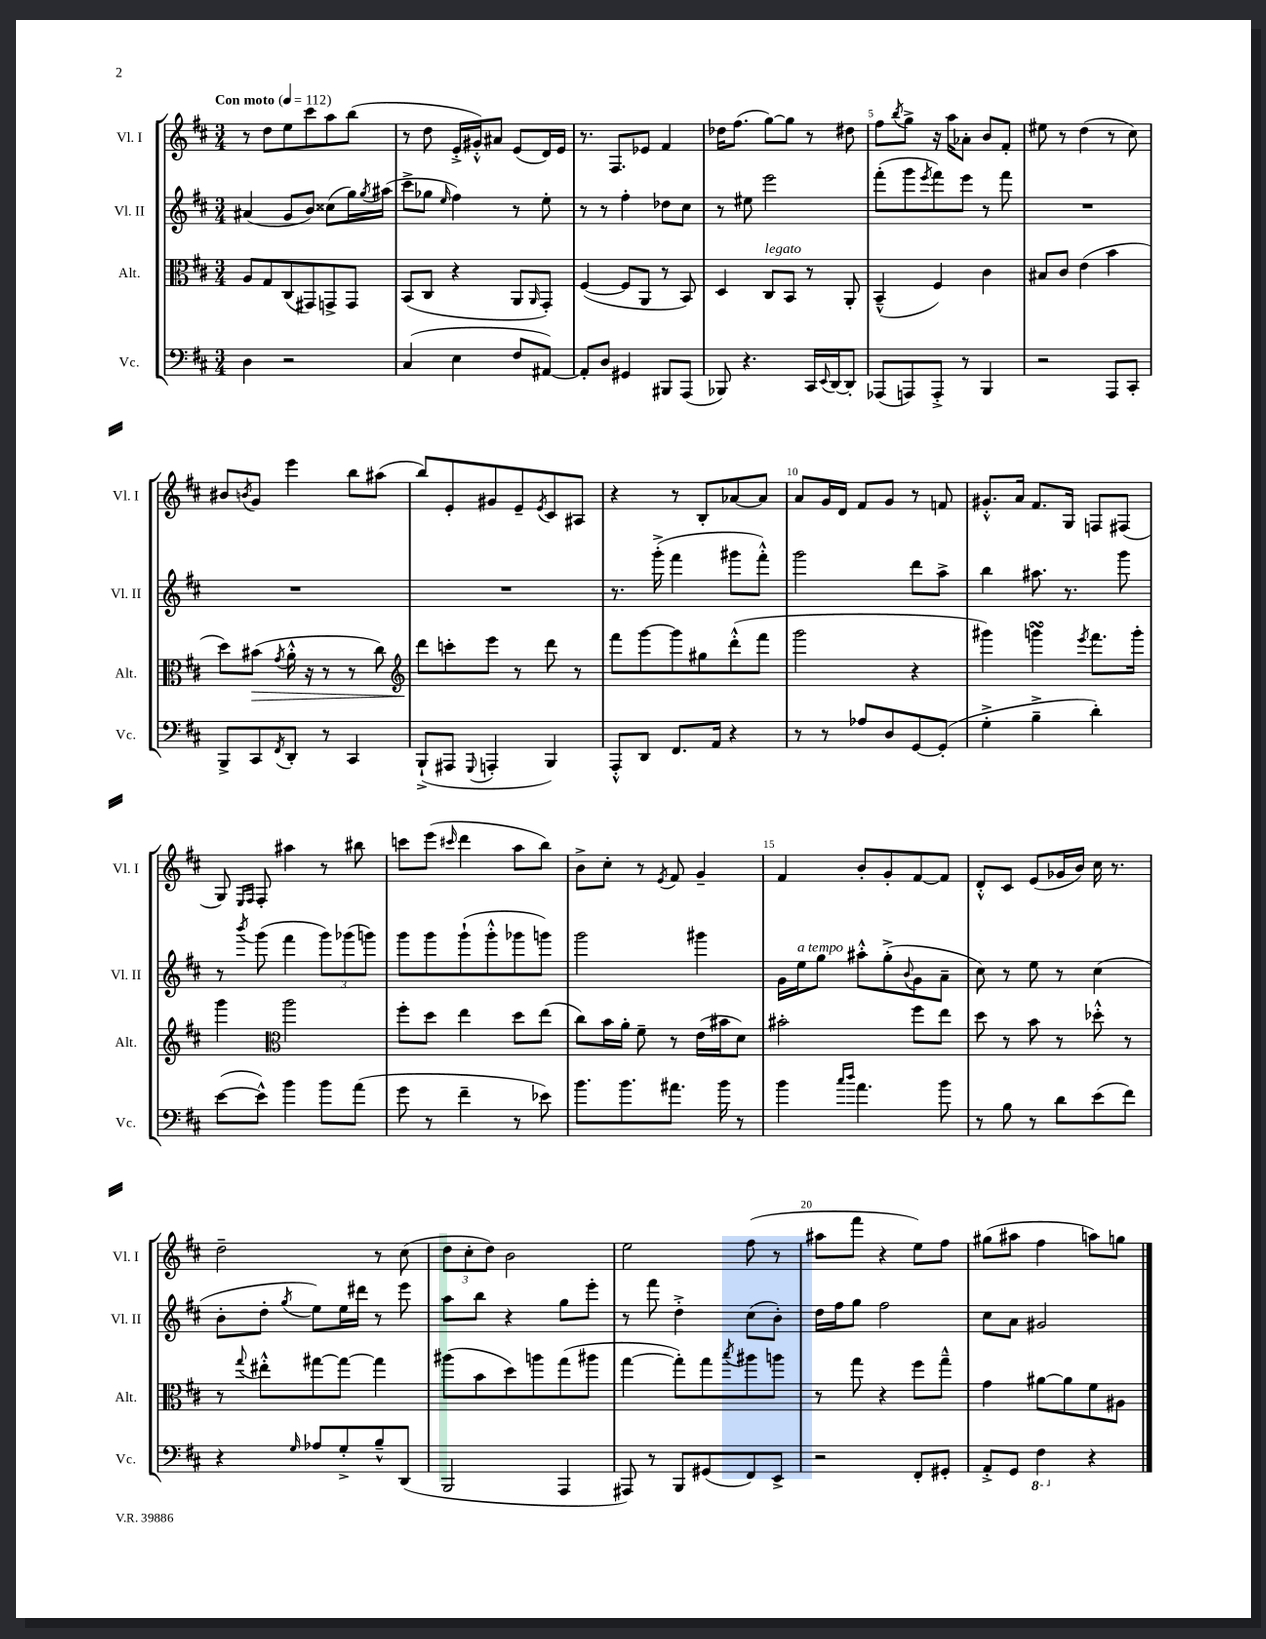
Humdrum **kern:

**kern	**kern	**kern	**kern
*staff4	*staff3	*staff2	*staff1
*clefF4	*clefC3	*clefG2	*clefG2
*k[f#c#]	*k[f#c#]	*k[f#c#]	*k[f#c#]
*M3/4	*M3/4	*M3/4	*M3/4
*MM112	*MM112	*MM112	*MM112
4D	8A	(4a#	8r
.	8G	.	8dd
2r	(8C#	8g	8ee
.	8GG#)	8b)	8ccc#
.	8GG^	(8cc##	8aa
.	8GG	16gg)	(8bb
.	.	8qgg	.
.	.	(16aa#	.
=	=	=	=
(4C#	(8BB	8ccc#^	8r
.	8C#	8gg-	8dd
.	.	16qqee	.
4E	4r	4ff#)	16e'^
.	.	.	16g#'^^)
.	.	.	8a#
8F#	8AA	8r	(8e
.	16qqAA	.	.
[8AA#)	8GG')	8ee'	16d)
.	.	.	16e
=	=	=	=
8AA#']	([4F#	8r	8.r
8D	.	8r	.
.	.	.	8.F#
4GG#	8F#]	4ff#'	.
.	8AA	.	8e-
8BBB#	8r	8dd-	4f#
(8AAA	8BB)	8cc#	.
=	=	=	=
8BBB-)	4D	8r	16dd-
.	.	.	(8.ff#
4.r	.	8ee#	.
.	8C#	2eee	[8gg)
.	8BB	.	8gg]
16CC#	8r	.	8r
8qqEE	.	.	.
[16DD	.	.	.
8DD']	8AA'	.	8dd#
=	=	=	=
(8AAA-	(4BB~^^	(8fff#'	8ff#
.	.	.	8qbb
8AAA)	.	8ggg	8gg^
.	.	8qeee	.
8AAA'^	4F#)	8fff#)	16r
.	.	.	16aa
8r	.	8eee	8a-'
4BBB	4c#	8r	8b
.	.	8fff#	8f#'
=	=	=	=
2r	8B#	2.r	8ee#
.	8c#	.	8r
.	(4e	.	(4dd
8AAA	4b	.	8r
8CC#'	.	.	8cc#)
=	=	=	=
8BBB^	8dd)	2.r	8b#
.	.	.	8qb
8CC#	(8b#	.	8g
8qFF#	8qg	.	.
8DD'	16a'^^	.	4eee
.	16r	.	.
8r	8r	.	.
4CC#	8r	.	8bb
.	8cc#)	.	(8aa#
=	=	=	=
*	*clefG2	*	*
(8BBB`^	8ddd	2.r	8bb)
8AAA#	8ccc'	.	8e'
8qqGGG	.	.	.
4AAA'	8eee	.	8g#
.	8r	.	8e~
.	.	.	8qe
4BBB)	8ddd	.	8c#
.	8r	.	8A#
=	=	=	=
8AAA'^^	8fff#	8.r	4r
8DD	[8ggg	.	.
.	.	(16ggg'^	.
8.FF#	8ggg]	4fff#	8r
.	8gg#	.	8B'
16AA	.	.	.
4r	(8ddd'^^	8ggg#	[8a-
.	8fff#	8fff#'^^)	8a-]
=	=	=	=
8r	2ggg	2ggg	8a
8r	.	.	16g
.	.	.	16d
8A-	.	.	8f#
8D	.	.	8g
[8GG	4r	8ddd	8r
(8GG']	.	8aa^	8f
=	=	=	=
4G'^	4ggg#)	4bb	8.g#'^^
.	.	.	16a
4B~^	4ggg	8.aa#	8.f#
.	.	8.r	16G
.	8qeee	.	.
4d')	8.fff#	.	8F
.	.	8ggg	(8F#
.	16ggg'	.	.
=	=	=	=
([8e	4ggg	8r	8G)
.	.	.	16qqE
.	.	8qbbb	16qqF#
8e^^])	.	(8ggg	8F#'
*	*clefC3	*	*
4b	2aa	4fff#	4aa#
8b	.	12ggg)	8r
.	.	(12ggg-	.
(8a	.	.	8bb#
.	.	12ggg)	.
=	=	=	=
8g	8ff#'	8ggg	8ccc
8r	8dd	8ggg	(8eee
.	.	.	16qqccc#
4f#~	4ee	(8ggg`	4ddd
.	.	8ggg'^^	.
8r	8dd	8ggg-	8aa
8e-)	(8ee	8ggg)	8bb)
=	=	=	=
8.b	8cc#)	2ggg	8b^
.	16b	.	8cc#'
8.b	16a'	.	.
.	8f#~	.	8r
.	.	.	8qe
8.a#	8r	.	8f#
.	(16e	4ggg#	4g~
16b	16b#	.	.
8r	8d)	.	.
=	=	=	=
4b	2b#'	16g	4f#
.	.	16ee	.
.	.	8gg	.
16qqcc#	.	.	.
16qqdd	.	.	.
4.a	.	8aa#'^^	8b'
.	.	(8gg'^	8g'
.	.	8qqb	.
.	8ff#	8g	[8f#
8b	8ee	8a~	8f#]
=	=	=	=
8r	8dd	8cc#)	8d'^^
8B	8r	8r	8c#
8r	8b	8ee	(8e
8d	8r	8r	16g-
.	.	.	16b)
(8e	8dd-'^^	(4cc#	16cc#
.	.	.	8.r
8f#)	8r	.	.
=	=	=	=
4r	8r	8b'	2dd~
.	8qqgg	.	.
.	8ee#'^^	8dd'	.
16qqG	.	8qgg	.
8A-	[8gg#	8ee)	.
8G'^	8gg#_	16ee	.
.	.	16ddd#	.
8B~^^	4gg#]	8r	8r
(8DD	.	8eee	(8cc#
=	=	=	=
2BBB	(8aa#	8aa	12dd
.	.	.	12cc#'
.	8b	8bb	.
.	.	.	12dd)
.	8dd)	4r	2b
.	8aa	.	.
4AAA	(8gg	8gg	.
.	8aa#	8eee'	.
=	=	=	=
8AAA#)	[4gg	8r	2ee
8r	.	8fff#	.
8BBB	8gg'])	4dd'^	.
(8GG#	8gg	.	.
.	8qbb	.	.
8FF#)	8aa#	(8cc#	(8ff#
8EE^	8aa	8b')	8r
=	=	=	=
2r	8r	16dd	8aa#
.	.	16ff#	.
.	8gg	8gg	8fff#
.	4r	2ff#	4r
8FF#'	8ff#	.	8ee)
8GG#'	8gg~^^	.	8ff#
=	=	=	=
8AA'^	4g	8cc#	(8gg#
8GG	.	8a	8aa#
4FF#	[8a#	2g#	4ff#
.	8a#]	.	.
4r	8f#	.	8aa)
.	8A#	.	8gg
==	==	==	==
*-	*-	*-	*-
